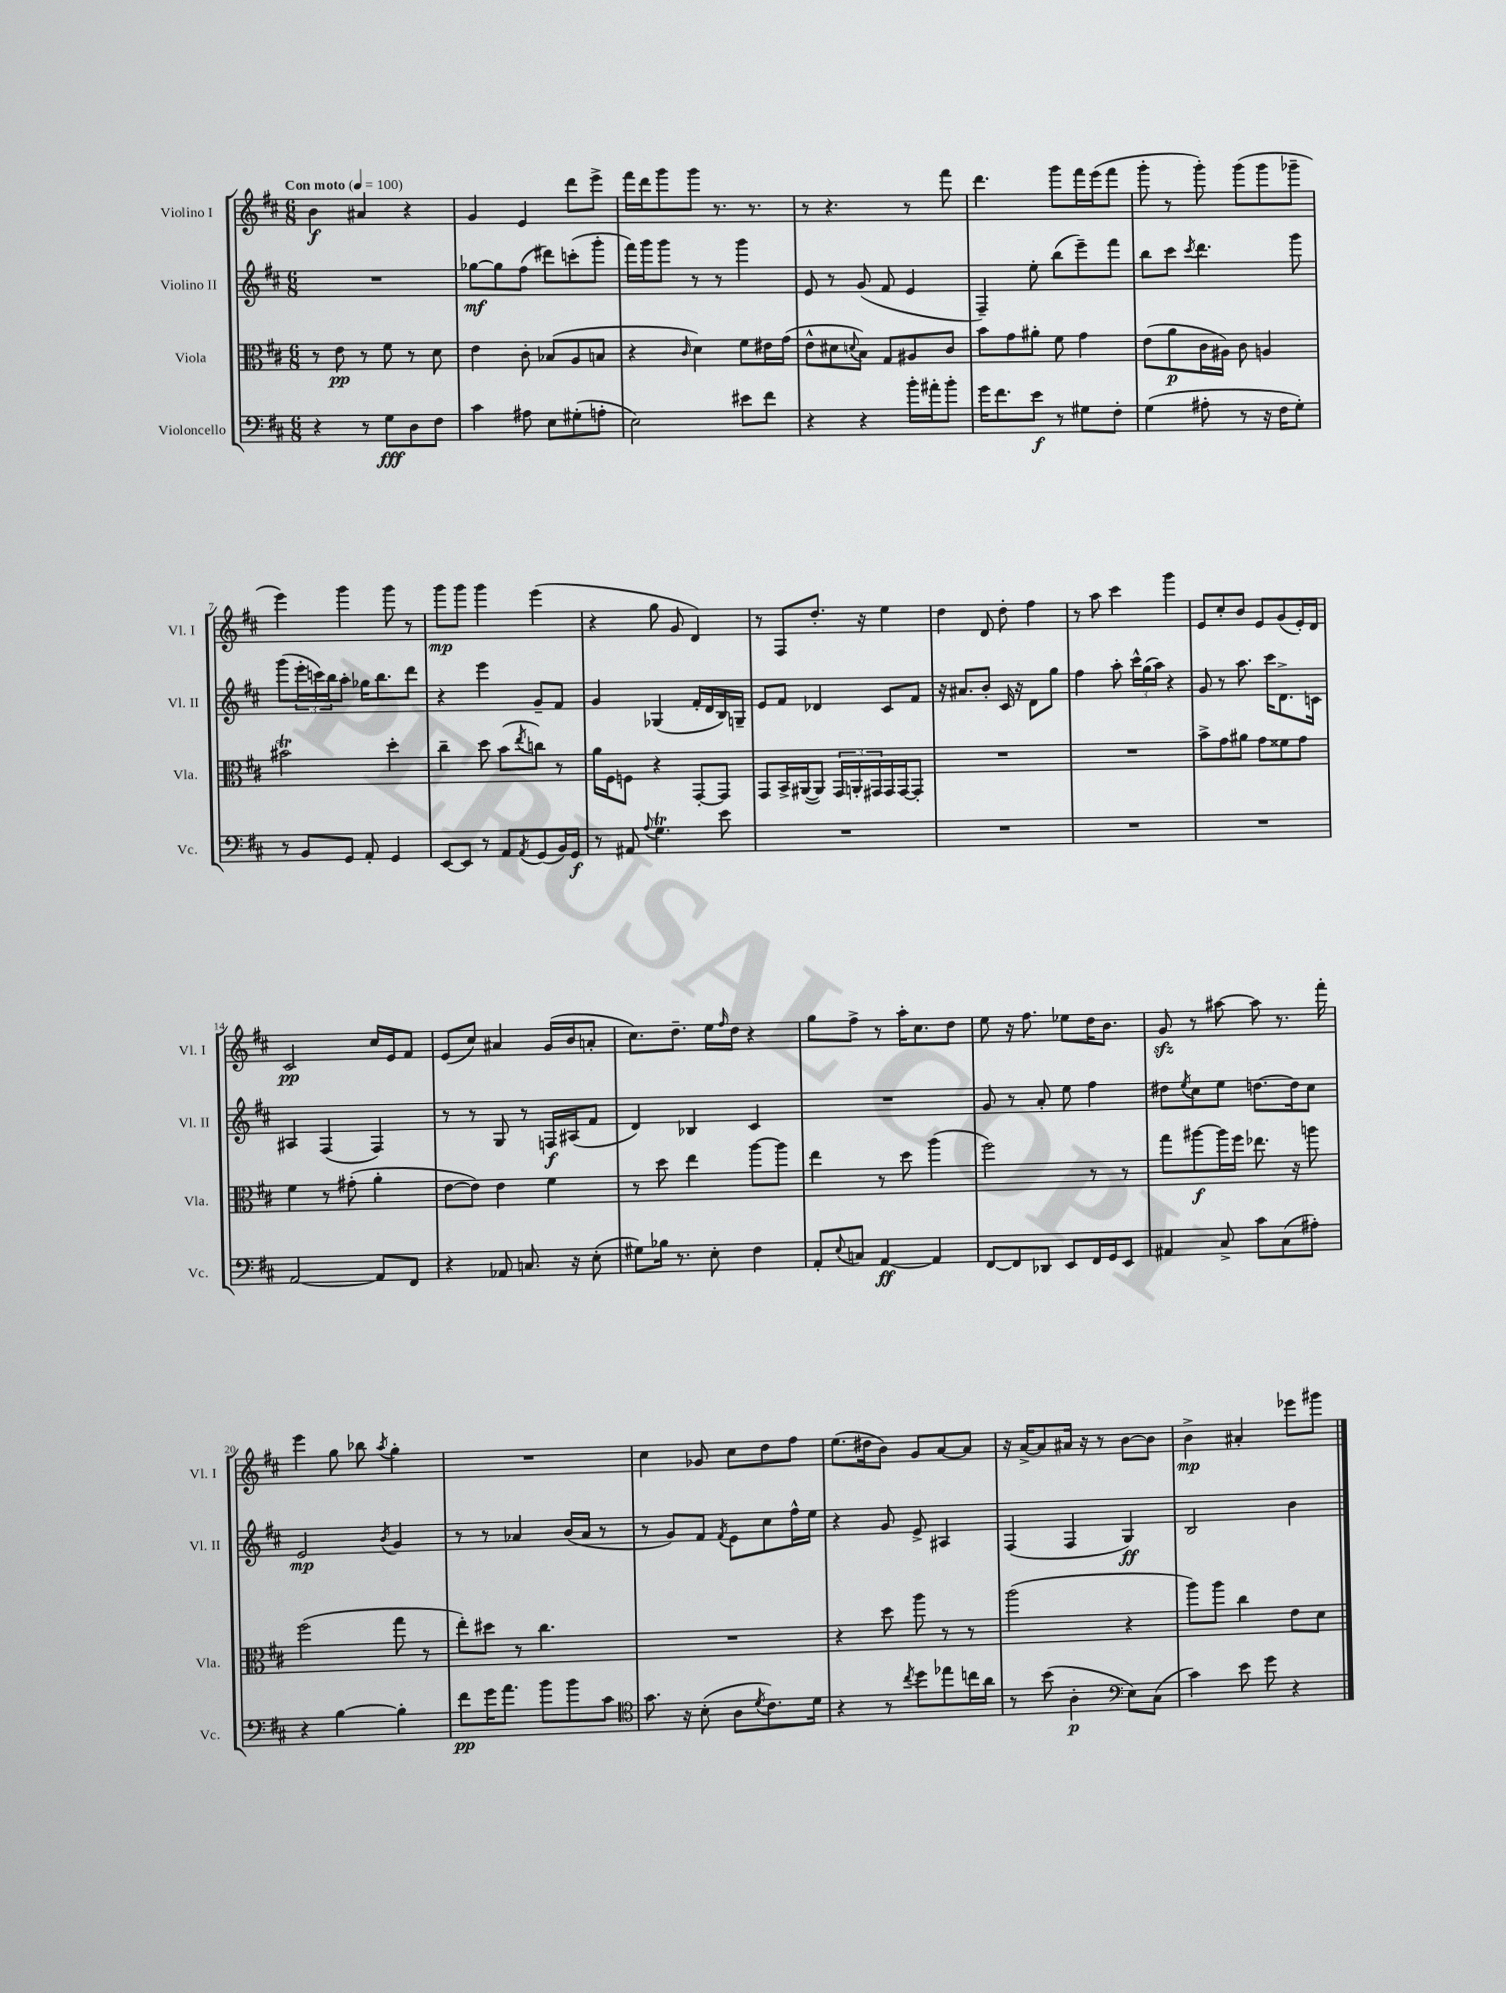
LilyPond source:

<<
\new StaffGroup <<
\new Staff = "s0" \with { instrumentName = "Violino I" shortInstrumentName = "Vl. I" } {
    \clef treble \key d \major \numericTimeSignature \time 6/8 \tempo "Con moto" 4 = 100
    b'4\f ais'4 r4 |
    g'4 e'4 d'''8 e'''8-> |
    fis'''16 d'''16 g'''8 g'''8 r8. r8. |
    r8 r4. r8 fis'''8 |
    d'''4. g'''8 fis'''16 e'''16( fis'''8 |
    g'''8-. r8 g'''8-.) g'''8( g'''8 ges'''8-- |
    e'''4) g'''4 g'''8 r8 |
    g'''8\mp g'''8 g'''4 e'''4( |
    r4 g''8 g'8 d'4) |
    r8 fis8 d''8.-. r16 e''4 |
    d''4 d'8 d''8-. fis''4 |
    r8 a''8 cis'''4 g'''4 |
    e'8 cis''8-. b'8 e'8 g'8( e'16-.) d'16 |
    cis'2\pp cis''16 e'16 fis'8 |
    e'8( cis''8) ais'4 g'16( b'16 a'8-. |
    cis''8.) d''8.-- e''16 \grace { fis''16 } d''16 r4 |
    g''8 fis''8-> r8 a''16-. cis''8. d''8 |
    e''8 r16 fis''8. ees''8 d''16 b'8. |
    g'8\sfz r8 ais''8~ ais''8 r8. fis'''16-. |
    e'''4 g''8 bes''8 \acciaccatura { a''8 } g''4-. |
    R2. |
    cis''4 ges'8 cis''8 d''8 fis''8 |
    e''8.( dis''16 b'8) g'8 a'8~ a'8 |
    r16 a'16~-> a'8 ais'16 r16 r8 b'8~ b'8 |
    b'4->\mp ais'4-. ees'''8 gis'''8 \bar "|." |
}
\new Staff = "s1" \with { instrumentName = "Violino II" shortInstrumentName = "Vl. II" } {
    \clef treble \key d \major \numericTimeSignature \time 6/8
    R2. |
    ges''8~\mf ges''8 fis''8( dis'''8) c'''8-.( g'''8-. |
    fis'''16) g'''16 g'''8 r8 r8 g'''4 |
    e'8 r8 g'8( fis'8 e'4 |
    fis4--) e''8-. b''8( e'''8--) fis'''8 |
    b''8 cis'''8 \acciaccatura { cis'''8 } d'''4. g'''8 |
    g'''8( \tuplet 3/2 { e'''16-. c'''16) b''16 } a''8-. ges''16 b''8. d'''8 |
    r4 e'''4 g'8-- fis'8 |
    g'4 ges4( fis'16-. d'16 b16) g16-- |
    e'8 fis'8 des'4 cis'8 fis'8 |
    r16 ais'8. b'8-. cis'16 r16 d'8 g''8 |
    fis''4 a''8-. \tuplet 3/2 { cis'''16-^ g''16( a''16) } r4 |
    g'8 r8 a''8. cis'''16 d'8.-> c'16 |
    ais4 fis4( fis4) |
    r8 r8 g8 r8 f16\f ais16( fis'8 |
    d'4) bes4 cis'4 |
    R2. |
    g'8 r8 a'8-. e''8 fis''4 |
    dis''8 \acciaccatura { e''8 } cis''8 e''8 d''8.~ d''16 cis''8 |
    e'2\mp \acciaccatura { b'8 } g'4 |
    r8 r8 aes'4 b'16( aes'16 r8 |
    r8 g'8) fis'8 \acciaccatura { fis'8 } e'8 cis''8 fis''16-^ e''16 |
    r4 g'8 e'8-> ais4 |
    fis4( fis4 g4\ff) |
    b2 b'4 \bar "|." |
}
\new Staff = "s2" \with { instrumentName = "Viola" shortInstrumentName = "Vla." } {
    \clef alto \key d \major \numericTimeSignature \time 6/8
    r8 e'8\pp r8 fis'8 r8 d'8 |
    e'4 cis'8-. bes8( a8 b8 |
    r4 \grace { cis'16 } d'4) fis'8 eis'16 g'16( |
    e'8-^ dis'8 \appoggiatura { d'8 } b8) g8 ais8 cis'8 |
    b'8 g'8 ais'8-. fis'8 g'4 |
    e'8( a'8\p cis'16 ais16) cis'8 a4 |
    bis'2\trill d''4-. |
    cis''4-- d''8 b'8( \acciaccatura { e''8 } c''8) r8 |
    a'16 fis16 f8 r4 g,8~-. g,8 |
    g,8 b,16-> ais,16~( ais,8) \tuplet 3/2 { g,16 a,16-. gis,16 } gis,16 gis,16~ gis,8-. |
    R2. |
    R2. |
    b'8-> g'8 ais'8 g'8 fisis'8 g'8 |
    fis'4 r8 gis'8-.( a'4-. |
    e'8~ e'8) e'4 fis'4 |
    r8 d''8 e''4 a''8~ a''8 |
    e''4 r8 d''8 a''4( |
    fis''2) r8 r8 |
    g''8 ais''8~\f ais''16 fis''16 ees''8. r16 a''8 |
    fis''2( g''8 r8 |
    e''8-.) dis''8 r8 cis''4. |
    R2. |
    r4 d''8 a''8 r8 r8 |
    a''2( r4 |
    a''8) a''8 cis''4 e'8 d'8 \bar "|." |
}
\new Staff = "s3" \with { instrumentName = "Violoncello" shortInstrumentName = "Vc." } {
    \clef bass \key d \major \numericTimeSignature \time 6/8
    r4 r8 g8\fff d8 fis8 |
    cis'4 ais8 e8 gis8-.( a8-. |
    e2) eis'8 fis'8 |
    r4 r4 b'16-. ais'16-. b'8-. |
    g'16 fis'8. e'8\f r8 gis8 fis8-. |
    g4( ais8-. r8 r16 fis16 g8-.) |
    r8 b,8 g,8 a,8-. g,4 |
    e,8~ e,8 r8 a,8 \acciaccatura { a,8 } g,8( b,16) g,16\f |
    r8 ais,8 \appoggiatura { a8 } g4.\trill e'8 |
    R2. |
    R2. |
    R2. |
    R2. |
    a,2~ a,8 fis,8 |
    r4 aes,8 c8. r16 e8-.( |
    gis8) bes16 r8. e8-. fis4 |
    a,8-. \appoggiatura { e8 } c8 a,4~\ff a,4 |
    fis,8~ fis,8 des,8 e,8 fis,16 g,16 e,8 |
    ais,4 cis8-> cis'8 cis8( ais8-.) |
    r4 b4~ b4-. |
    fis'8\pp g'16 a'8. b'8 b'8 cis'8 |
    \clef tenor g'8. r16 b8-.( a8 \acciaccatura { d'8 } cis'8.) d'16 |
    r4 r8 \acciaccatura { cis''8 } d''8 ees''8 c''16 a'16 |
    r8 b'8( a4-.\p \clef bass e8) cis8( |
    cis'4) e'8 g'8 r4 \bar "|." |
}
>>
>>
